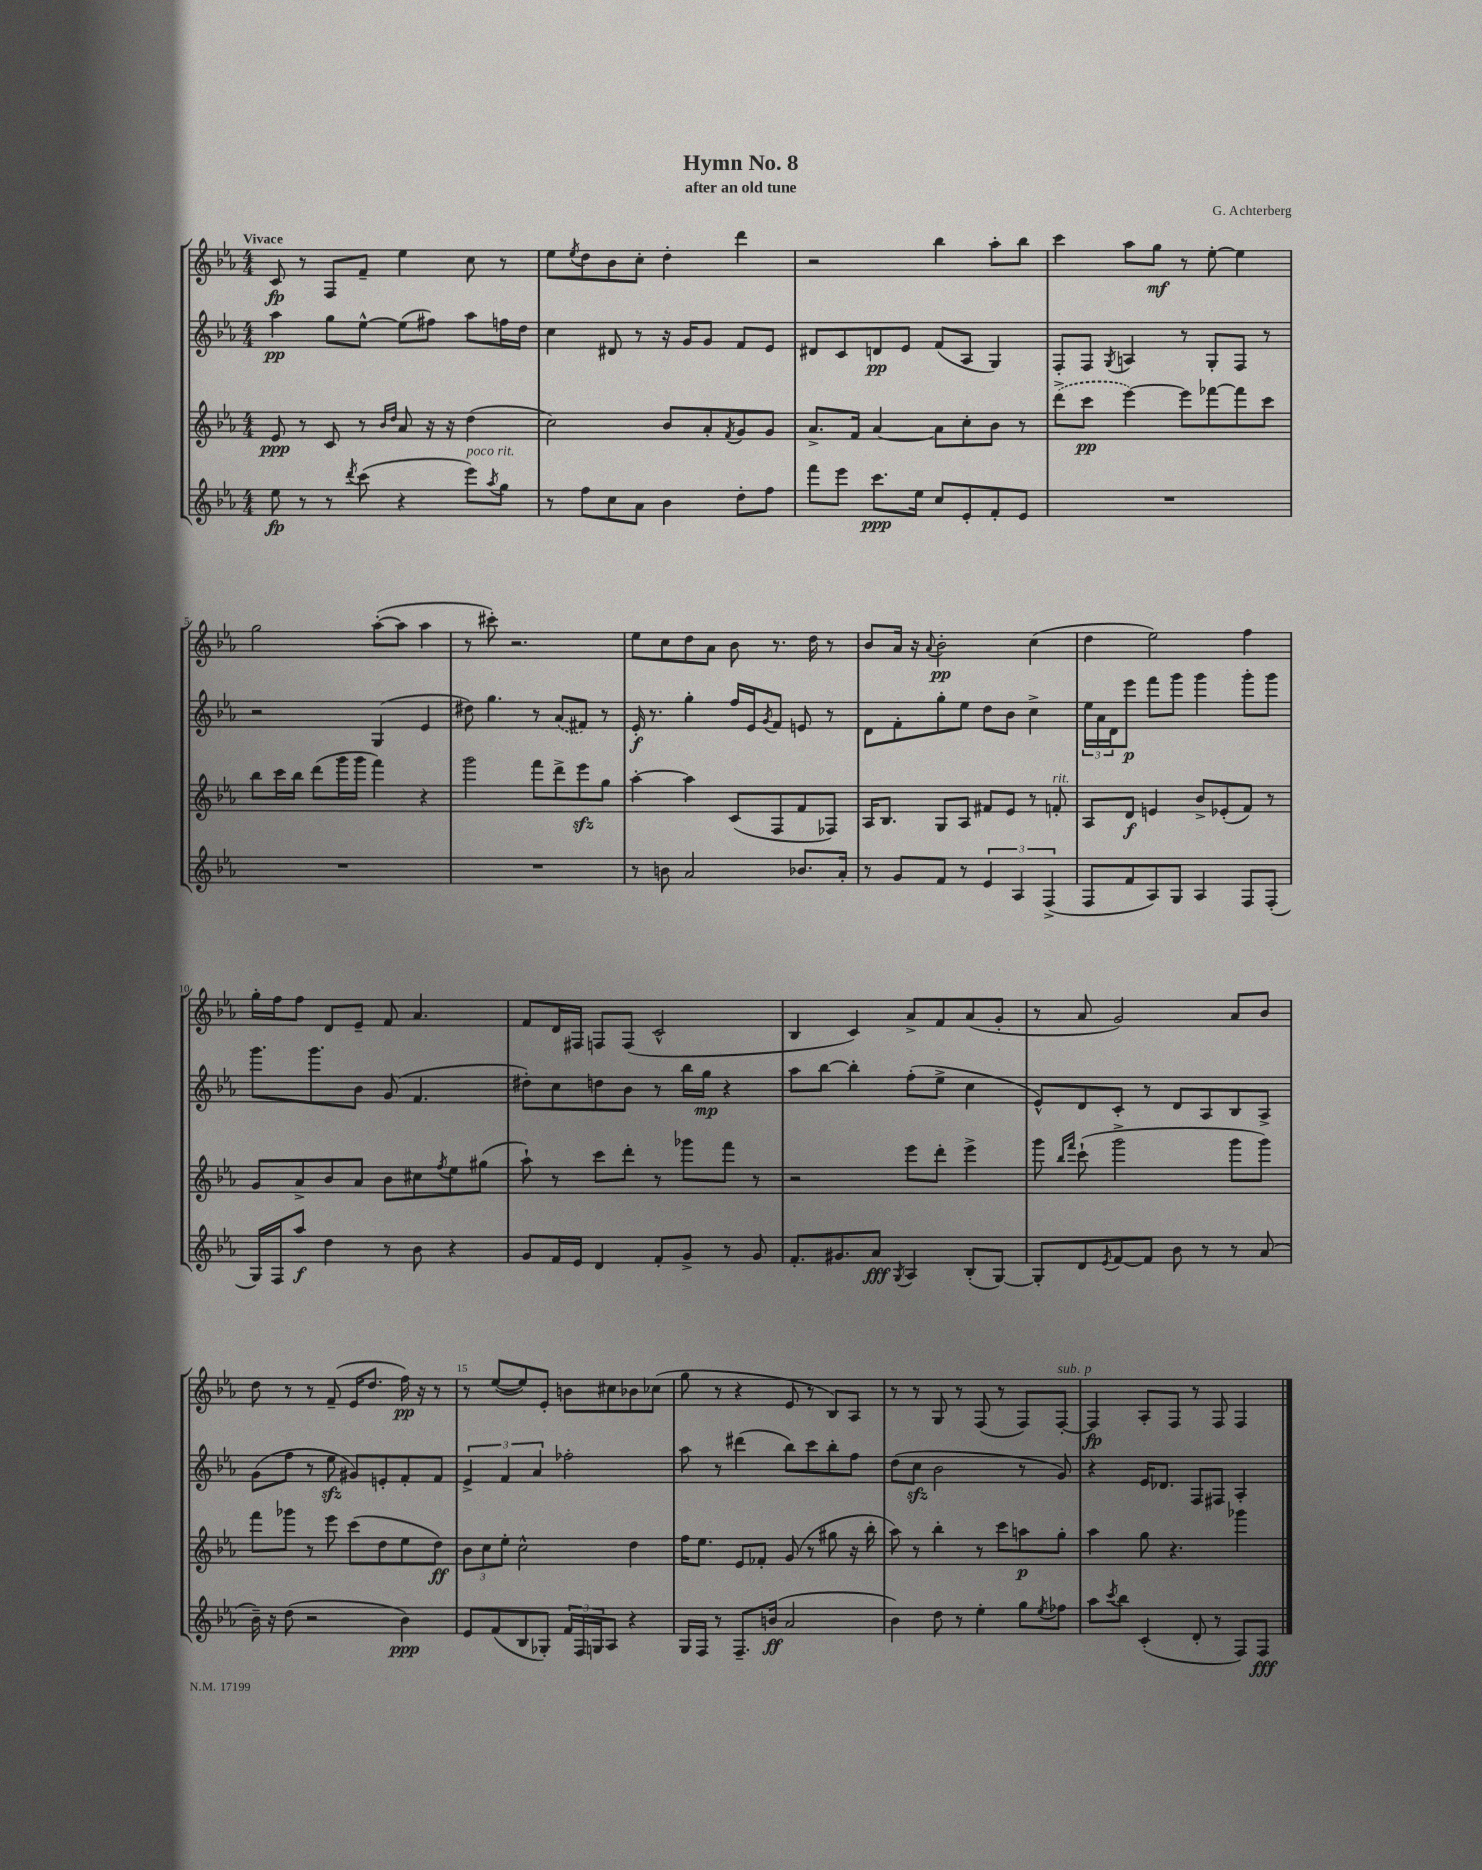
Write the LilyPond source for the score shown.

\header { title = "Hymn No. 8" composer = "G. Achterberg" subtitle = "after an old tune" }
<<
\new StaffGroup <<
\new Staff = "s0" {
    \clef treble \key ees \major \numericTimeSignature \time 4/4 \tempo "Vivace"
    c'8\fp r8 f8 f'8-- ees''4 c''8 r8 |
    ees''8 \acciaccatura { ees''8 } d''8 bes'8 c''8-. d''4-. d'''4 |
    r2 bes''4 aes''8-. bes''8 |
    c'''4 aes''8 g''8\mf r8 ees''8~-. ees''4 |
    g''2 aes''8~-.( aes''8 aes''4 |
    r8 cis'''8-.) r2. |
    ees''8 c''8 d''8 aes'8 bes'8 r8. d''16 r8 |
    bes'8 aes'16 r16 \appoggiatura { aes'8 } bes'2-.\pp c''4( |
    d''4 ees''2) f''4 |
    g''16-. f''16 f''8 d'8 ees'8-- f'8 aes'4. |
    f'8 d'16 fis16 f8 f8( c'2-^ |
    bes4 c'4) aes'8-> f'8 aes'8( g'8-. |
    r8 aes'8 g'2) aes'8 bes'8 |
    d''8 r8 r8 f'8--( ees'16 d''8. f''16\pp) r16 r8 |
    r8 ees''8~( ees''8) ees'8-. b'8 cis''8 bes'8 ces''8( |
    g''8 r8 r4 ees'8 r8 bes8) aes8 |
    r8 r8 g8 r8 f8( r8 f8) f8~-.^\markup { \italic "sub. p" } |
    f4\fp aes8-. f8 r8 f8 f4 \bar "|." |
}
\new Staff = "s1" {
    \clef treble \key ees \major \numericTimeSignature \time 4/4
    aes''4\pp g''8 ees''8~-^ ees''8( fis''8) aes''8 f''16 d''16 |
    c''4 dis'8 r8 r16 g'16 g'8 f'8 ees'8 |
    dis'8 c'8 d'8\pp ees'8 f'8( aes8 g4) |
    f8-. f8 \acciaccatura { g8 } a4 r8 g8-. f8 r8 |
    r2 g4( ees'4 |
    dis''8) g''4. r8 \once \slurDashed aes'8( fis'8) r8 |
    ees'16-.\f r8. g''4-. f''16 ees'16 \acciaccatura { g'8 } f'8 e'8 r8 |
    d'8 f'8-. g''8-. ees''8 d''8 bes'8 c''4-> |
    \tuplet 3/2 { ees''16 aes'16 d'16 } ees'''8\p f'''8 g'''8 g'''4 g'''8-. g'''8 |
    g'''8. g'''8. bes'8 g'8( f'4. |
    dis''8-.) c''8 d''8 bes'8 r8 bes''16 g''16\mp r4 |
    aes''8 bes''8~ bes''4-. f''8-.( ees''8-> c''4 |
    ees'8-^) d'8 c'8-. r8 d'8 aes8 bes8 aes8-> |
    g'8( f''8 r8 ees''8\sfz gis'8) e'8-. f'8-. f'8 |
    \tuplet 3/2 { ees'4-> f'4 aes'4 } fes''2-. |
    aes''8 r8 dis'''4( bes''8) c'''8 bes''8-. f''8 |
    d''8( c''8\sfz bes'2 r8 g'8) |
    r4 ees'16 des'8. f8 fis8 aes4-. \bar "|." |
}
\new Staff = "s2" {
    \clef treble \key ees \major \numericTimeSignature \time 4/4
    ees'8\ppp r8 c'8 r8 \grace { bes'16 d''16 } aes'8 r16 r16 d''4( |
    c''2) bes'8 aes'8-. \acciaccatura { f'8 } g'8 g'8 |
    aes'8.-> f'16 aes'4~ aes'8 c''8-. bes'8 r8 |
    \once \slurDashed d'''8->( c'''8\pp ees'''4~) ees'''8 fes'''8~ fes'''8 c'''8 |
    bes''8 c'''16 bes''16 d'''8( g'''16 g'''16 f'''4) r4 |
    g'''2 f'''8 d'''8-> ees'''8\sfz g''8 |
    aes''4~-. aes''4 c'8( f8 f'8 fes8) |
    aes16 bes8. g8 aes8 fis'8 ees'8 r8 f'8-.^\markup { \italic "rit." } |
    aes8 d'8\f e'4 bes'8-> ees'8-.( f'8) r8 |
    g'8 aes'8-> bes'8 aes'8 bes'8 cis''8 \acciaccatura { f''8 } ees''8 gis''8( |
    aes''8-!) r8 c'''8 d'''8-. r8 ges'''8 f'''8 r8 |
    r2 ees'''8 d'''8-. ees'''4-> |
    g'''8 \grace { bes''16 f'''16 } c'''8-!( g'''2-> g'''8 g'''8) |
    f'''8 ges'''8 r8 ees'''8 c'''8( d''8 ees''8 d''8\ff) |
    \tuplet 3/2 { bes'8 c''8 ees''8-. } c''2-^ d''4 |
    f''16 ees''8. ees'8 fes'8-. g'8( r8 gis''8 r16 bes''16-. |
    aes''8) r8 bes''4-. r8 c'''8 a''8\p g''8-. |
    aes''4 g''8 r4. ges'''4 \bar "|." |
}
\new Staff = "s3" {
    \clef treble \key ees \major \numericTimeSignature \time 4/4
    ees''8\fp r8 r8 \acciaccatura { d'''8 } c'''8( r4 ees'''8^\markup { \italic "poco rit." }) \acciaccatura { aes''8 } g''8 |
    r8 f''8 c''8 aes'8 bes'4 d''8-. f''8 |
    f'''8 ees'''8 c'''8.\ppp ees''16 c''8 ees'8-. f'8-. ees'8 |
    R1 |
    R1 |
    R1 |
    r8 b'8 aes'2 bes'8. aes'16-. |
    r8 g'8 f'8 r8 \tuplet 3/2 { ees'4 aes4 f4->( } |
    f8 f'8 aes8) g8 aes4 f8 f8-.( |
    g16) f16 aes''8\f d''4 r8 bes'8 r4 |
    g'8 f'16 ees'16 d'4 f'8-. g'8-> r8 g'8 |
    f'8.-. gis'8. aes'8\fff \acciaccatura { g8 } aes4 bes8-.( g8~) |
    g8-. d'8 \acciaccatura { ees'8 } f'8~ f'8 bes'8 r8 r8 aes'8( |
    bes'16--) r16 d''8( r2 bes'4\ppp) |
    ees'8 f'8( bes8 ges8-.) \tuplet 3/2 { f'16 f16 g16 } aes8 r4 |
    g16 f16 r8 f8.-- b'16\ff( aes'2 |
    bes'4) d''8 r8 ees''4-. g''8 \acciaccatura { ees''8 } fes''8 |
    aes''8 \acciaccatura { c'''8 } bes''8 c'4-.( d'8-. r8 f8) f8\fff \bar "|." |
}
>>
>>
\layout { \context { \Score \override BarNumber.break-visibility = ##(#f #t #t) barNumberVisibility = #(every-nth-bar-number-visible 5) } }
